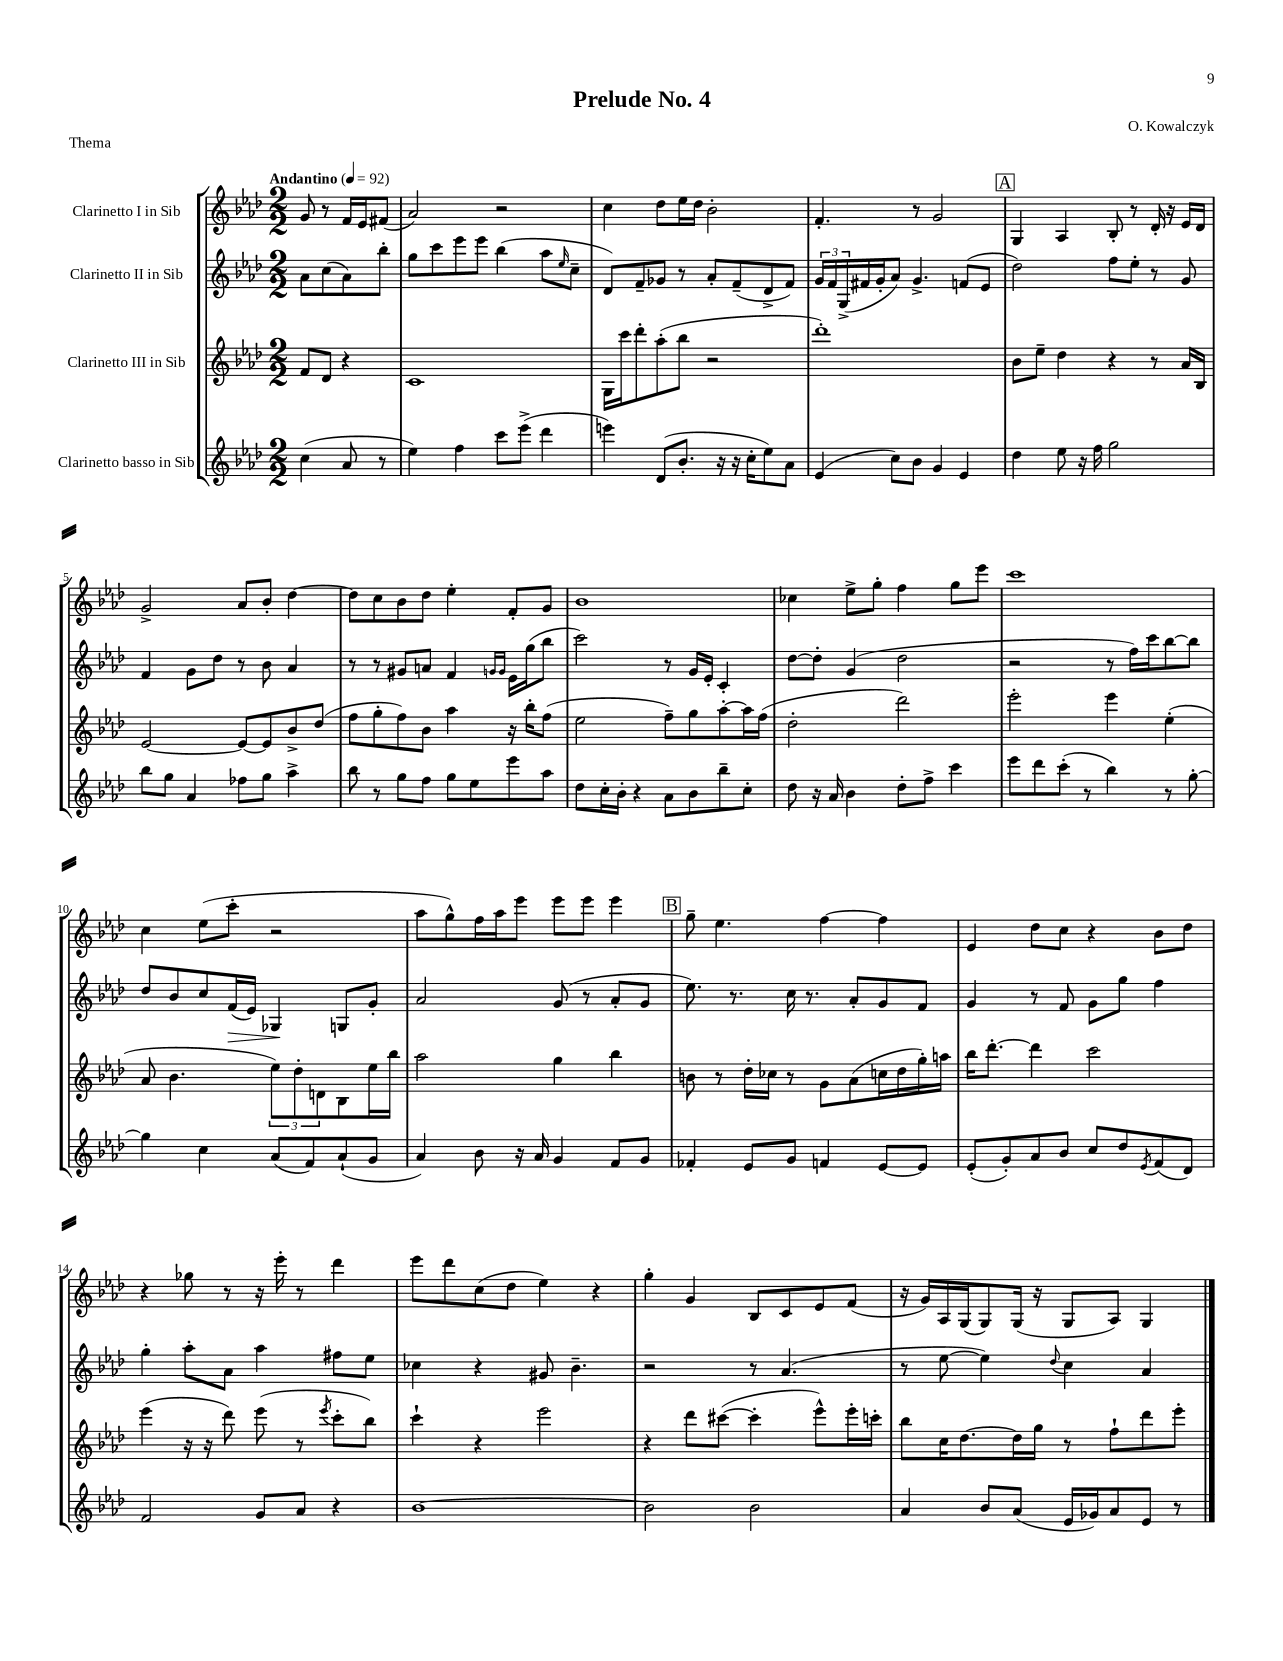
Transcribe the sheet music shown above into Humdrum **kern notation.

**kern	**kern	**kern	**dynam	**kern
*part4	*part3	*part2	*part2	*part1
*staff4	*staff3	*staff2	*staff2	*staff1
*I"Clarinetto basso in Sib	*I"Clarinetto III in Sib	*I"Clarinetto II in Sib	*	*I"Clarinetto I in Sib
*clefG2	*clefG2	*clefG2	*	*clefG2
*k[b-e-a-d-]	*k[b-e-a-d-]	*k[b-e-a-d-]	*	*k[b-e-a-d-]
*M2/2	*M2/2	*M2/2	*	*M2/2
*MM92	*MM92	*MM92	*	*MM92
=	=	=	=	=
!	!	!	!	!LO:TX:a:B:t=Andantino
(4cc\	8f/L	8a-\L	.	8g/
.	8d-/J	(8cc\	.	8r
8a-/	4r	8a-\)	.	16f/LL
.	.	.	.	16e-/J
8r	.	8bb-'\J	.	(8f#X/J
=1	=1	=1	=1	=1
4ee-\)	1c	8gg\L	.	2a-/)
.	.	8ccc\	.	.
4ff\	.	8eee-\	.	.
.	.	8eee-\J	.	.
8ccc\L	.	(4bb-\	.	2r
(8eee-^\J	.	.	.	.
4ddd-\	.	8aa-\L	.	.
.	.	16qqee-/	.	.
.	.	8cc~\J	.	.
=2	=2	=2	=2	=2
4eeen\)	16G\LL	8d-/L)	.	4cc\
.	16ccc\J	.	.	.
.	8ddd-'\	8f~/	.	.
(8d-/L	(8aa-'\	8g-X/J	.	8dd-\L
8.b-'/J	8bb-\J	8r	.	16ee-\L
.	.	.	.	16dd-\JJ
.	2r	8a-'/L	.	2b-'\
16r	.	.	.	.
16r	.	(8f~/	.	.
16cc'\KL	.	.	.	.
8ee-\)	.	8d-^/	.	.
8a-\J	.	8f/J)	.	.
=3	=3	=3	=3	=3
(4e-/	1ddd-')	24g/LL	.	4.f'/
.	.	24f/	.	.
.	.	(24G^/	.	.
.	.	16f#X/	.	.
.	.	16g'/J	.	.
8cc\L)	.	8a-/J)	.	.
8b-\J	.	4.g^/	.	8r
4g/	.	.	.	2g/
4e-/	.	(8fn/L	.	.
.	.	8e-/J	.	.
!!LO:REH:place=s1:t=A
=4	=4	=4	=4	=4
4dd-\	8b-\L	2dd-\)	.	4G/
.	8ee-~\J	.	.	.
8ee-\	4dd-\	.	.	4A-/
16r	.	.	.	.
16ff\	.	.	.	.
2gg\	4r	8ff\L	.	8B-'/
.	.	8ee-'\J	.	8r
.	8r	8r	.	16d-'/
.	.	.	.	16r
.	16a-/LL	8g/	.	16e-/LL
.	16B-/JJ	.	.	16d-/JJ
!!LO:LB:g=z
=5	=5	=5	=5	=5
8bb-\L	[2e-/	4f/	.	2g^/
8gg\J	.	.	.	.
4a-/	.	8g\L	.	.
.	.	8dd-\J	.	.
8ff-X\L	8e-/L_	8r	.	8a-/L
8gg\J	8e-/]	8b-\	.	8b-'/J
4aa-^\	8b-^/	4a-/	.	[4dd-\
.	(8dd-/J	.	.	.
=6	=6	=6	=6	=6
8bb-\	8ff\L	8r	.	8dd-\L]
8r	8gg'\	8r	.	8cc\
8gg\L	8ff\)	8g#X/L	.	8b-\
8ff\J	8b-\J	8an/J	.	8dd-\J
8gg\L	4aa-\	4f/	.	4ee-'\
8ee-\	.	.	.	.
.	.	16qqgn/LL	.	.
.	.	16qqg/JJ	.	.
8eee-\	16r	16e-\LL	.	8f'/L
.	16bb-'\KL	(16gg\J	.	.
8aa-\J	(8ff\J	8bb-\J	.	8g/J
=7	=7	=7	=7	=7
8dd-\L	2ee-\	2ccc\)	.	1b-
16cc'\L	.	.	.	.
16b-'\JJ	.	.	.	.
4r	.	.	.	.
8a-\L	8ff~\L)	8r	.	.
8b-\	8gg\	16g/LL	.	.
.	.	16e-'/JJ	.	.
8bb-~\	[8aa-'\	4c'/	.	.
8cc'\J	16aa-\L]	.	.	.
.	(16ff\JJ	.	.	.
=8	=8	=8	=8	=8
8dd-\	2dd-'\	[8dd-\L	.	4cc-X\
16r	.	8dd-'\J]	.	.
16a-/	.	.	.	.
4b-\	.	(4g/	.	8ee-^\L
.	.	.	.	8gg'\J
8dd-'\L	2ddd-\)	2dd-\	.	4ff\
8ff^\J	.	.	.	.
4ccc\	.	.	.	8gg\L
.	.	.	.	8eee-\J
=9	=9	=9	=9	=9
8eee-\L	2eee-'\	2r	.	1ccc
8ddd-\	.	.	.	.
(8ccc'\J	.	.	.	.
8r	.	.	.	.
4bb-\)	4eee-\	8r	.	.
.	.	16ff\LL)	.	.
.	.	16ccc\J	.	.
8r	(4ee-'\	[8bb-\	.	.
[8gg'\	.	8bb-\J]	.	.
!!LO:LB:g=z
=10	=10	=10	=10	=10
4gg\]	8a-/	8dd-/L	.	4cc\
.	4.b-\	8b-/	.	.
4cc\	.	8cc/	.	(8ee-\L
!	!	!	!LO:HP:b	!
.	.	(16f/L	>	8ccc'\J
.	.	16e-/JJ)	.	.
(8a-/L	12ee-\L)	4G-X/	.	2r
.	12dd-'\	.	.	.
8f/)	.	.	.	.
.	12dn\	.	.	.
(8a-`/	8B-\	8Gn/L	]	.
8g/J	16ee-\L	8g'/J	.	.
.	16bb-\JJ	.	.	.
=11	=11	=11	=11	=11
4a-/)	2aa-\	2a-/	.	8aa-\L
.	.	.	.	8gg^^\)
8b-\	.	.	.	16ff\L
.	.	.	.	16aa-\J
16r	.	.	.	8eee-\J
16a-/	.	.	.	.
4g/	4gg\	(8g/	.	8eee-\L
.	.	8r	.	8eee-\J
8f/L	4bb-\	8a-'/L	.	4eee-\
8g/J	.	8g/J	.	.
!!LO:REH:place=s1:t=B
=12	=12	=12	=12	=12
4f-X'/	8bn\	8.ee-\)	.	8gg~\
.	8r	.	.	4.ee-\
.	.	8.r	.	.
8e-/L	16dd-'\LL	.	.	.
.	16cc-X\JJ	.	.	.
8g/J	8r	16cc\	.	.
.	.	8.r	.	.
4fn/	8g\L	.	.	[4ff\
.	(8a-\	8a-'/L	.	.
[8e-/L	16ccn\L	8g/	.	4ff\]
.	16dd-\	.	.	.
8e-/J]	16gg'\)	8f/J	.	.
.	16aan\JJ	.	.	.
=13	=13	=13	=13	=13
(8e-'/L	16bb-\KL	4g/	.	4e-/
.	[8.ddd-'\J	.	.	.
8g'/)	.	.	.	.
8a-/	4ddd-\]	8r	.	8dd-\L
8b-/J	.	8f/	.	8cc\J
8cc/L	2ccc\	8g\L	.	4r
8dd-/	.	8gg\J	.	.
8qe-/	.	.	.	.
(8f/	.	4ff\	.	8b-\L
8d-/J)	.	.	.	8dd-\J
!!LO:LB:g=z
=14	=14	=14	=14	=14
2f/	(4eee-\	4gg'\	.	4r
.	16r	8aa-'\L	.	8gg-X\
.	16r	.	.	.
.	8ddd-\)	8a-\J	.	8r
8g/L	(8eee-\	4aa-\	.	16r
.	.	.	.	16eee-'\
8a-/J	8r	.	.	8r
.	8qeee-/	.	.	.
4r	8ccc'\L	8ff#X\L	.	4ddd-\
.	8bb-\J)	8ee-\J	.	.
=15	=15	=15	=15	=15
[1b-	4ccc`\	4cc-X\	.	8eee-\L
.	.	.	.	8ddd-\
.	4r	4r	.	(8cc\
.	.	.	.	8dd-\J
.	2eee-\	8g#X/	.	4ee-\)
.	.	4.b-~\	.	.
.	.	.	.	4r
=16	=16	=16	=16	=16
2b-\]	4r	2r	.	4gg'\
.	8ddd-\L	.	.	4g/
.	([8ccc#X\J	.	.	.
2b-\	4ccc#'\]	8r	.	8B-/L
.	.	(4.a-/	.	8c/
.	8eee-^^\L)	.	.	8e-/
.	16eee-'\L	.	.	(8f/J
.	16cccn'\JJ	.	.	.
=17	=17	=17	=17	=17
4a-/	8bb-\L	8r	.	16r
.	.	.	.	16g/LL)
.	16cc\K	[8ee-\	.	16A-/
.	[8.dd-\	.	.	(16G/J
8b-/L	.	4ee-\])	.	8G/)
(8a-/J	16dd-\L]	.	.	(16G/Jk
.	16gg\JJ	.	.	16r
.	.	8qqdd-/	.	.
16e-/LL	8r	4cc\	.	8G/L
16g-X/J)	.	.	.	.
8a-/	8ff`\L	.	.	8A-/J)
8e-/J	8ddd-\	4a-/	.	4G/
8r	8eee-'\J	.	.	.
==	==	==	==	==
*-	*-	*-	*-	*-
